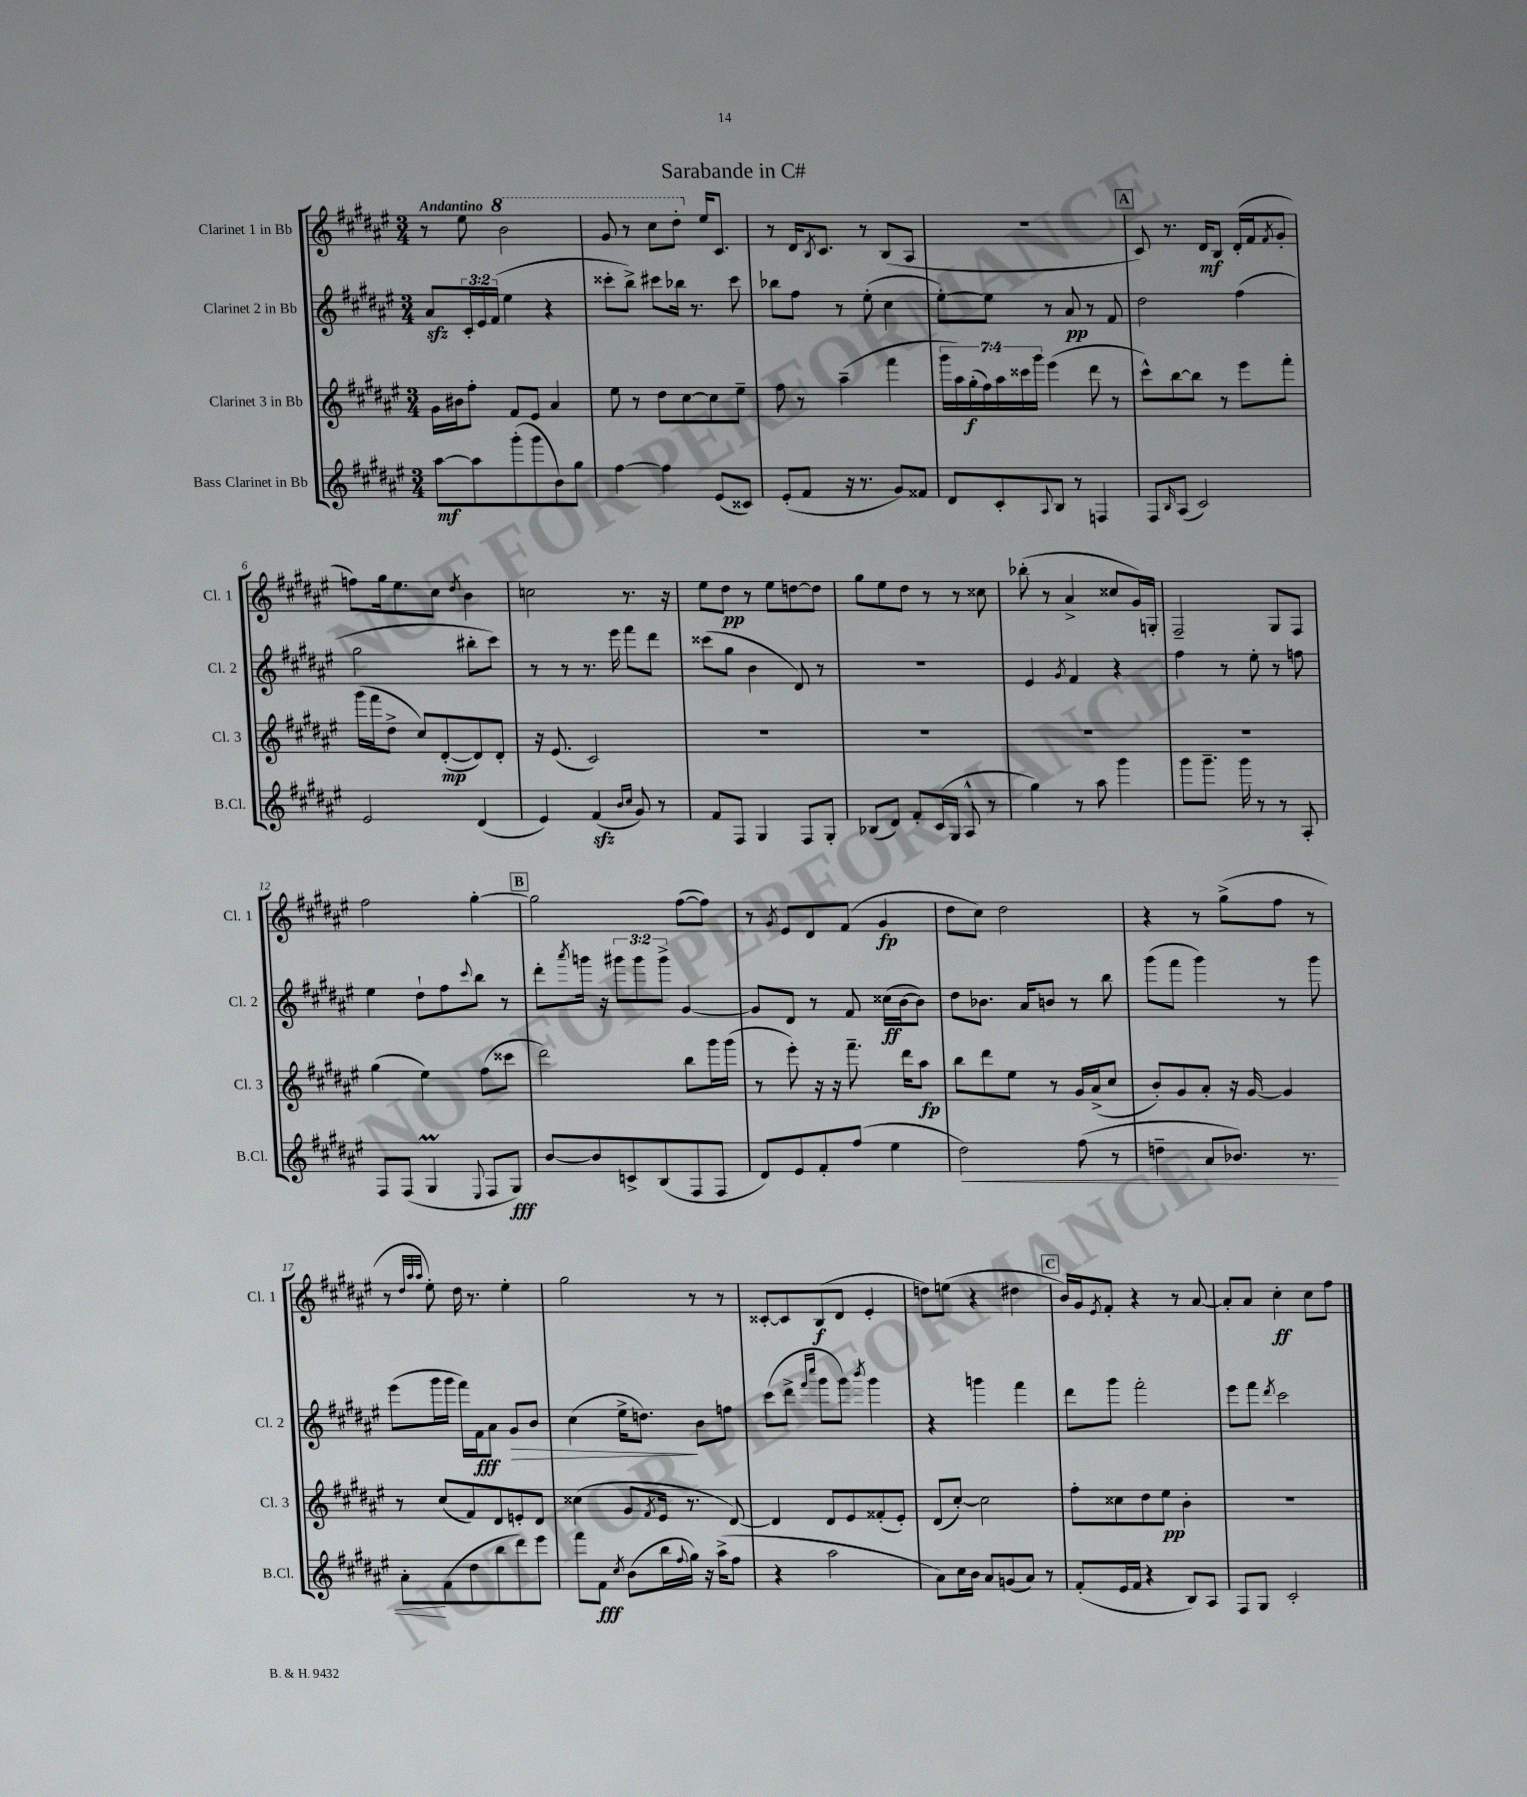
\header { title = "Sarabande in C#" }
<<
\new StaffGroup <<
\new Staff = "s0" \with { instrumentName = "Clarinet 1 in Bb" shortInstrumentName = "Cl. 1" } {
    \clef treble \key fis \major \numericTimeSignature \time 3/4 \tempo "Andantino"
    r8 eis''8 \ottava #1 b''2 |
    gis''8 r8 cis'''8 dis'''8-. \ottava #0 eis''16 cis'8. |
    r8 dis'16 \acciaccatura { b8 } cis'8. r8 b8( ais8 |
    R2. |
    \mark \markup { \box "A" } cis'8) r8. dis'16\mf b8 dis'16-.( fis'16 \acciaccatura { fis'8 } gis'8-. |
    f''8) gis''16 eis''8. cis''8 \acciaccatura { dis''8 } b'4 |
    c''2 r8. r16 |
    eis''8 dis''8\pp r8 eis''8 d''8~ d''8 |
    gis''8 eis''8 dis''8 r8 r8 cisis''8 |
    bes''8-.( r8 ais'4-> cisis''8 gis'16) g16-. |
    fis2-- gis8 fis8 |
    fis''2 gis''4~-. |
    \mark \markup { \box "B" } gis''2 fis''8~( fis''8) |
    r8 \acciaccatura { gis'8 } eis'8 dis'8 fis'8( gis'4\fp |
    dis''8 cis''8) dis''2 |
    r4 r8 gis''8->( fis''8 r8 |
    r8 \grace { dis''32 ais''32 ais''32 } eis''8-.) dis''16 r8. eis''4-. |
    gis''2 r8 r8 |
    cisis'8~-. cisis'8 b8\f( dis'8 eis'4-. |
    d''8) e''8( r4 dis''4 |
    \mark \markup { \box "C" } b'16) gis'16 \acciaccatura { eis'8 } fis'8-. r4 r8 ais'8~ |
    ais'8-. ais'8 cis''4-.\ff cis''8 fis''8 \bar "|." |
}
\new Staff = "s1" \with { instrumentName = "Clarinet 2 in Bb" shortInstrumentName = "Cl. 2" } {
    \clef treble \key fis \major \numericTimeSignature \time 3/4 \override Staff.TupletNumber.text = #tuplet-number::calc-fraction-text
    ais'8\sfz \tuplet 3/2 { cis'16-. eis'16 fis'16( } eis''4 r4 |
    cisis'''8-. b''8->) cis'''8 bes''16 r8. cis'''8 |
    bes''8 fis''8 r8 eis''8-.( cis''4 |
    eis''8~-.) eis''8 r8 ais'8\pp r8 fis'8 |
    \mark \markup { \box "A" } dis''2 fis''4( |
    gis''2 bis''8-. cis'''8) |
    r8 r8 r8. eis'''16 fis'''8 dis'''8 |
    cisis'''8( gis''8 b'4 dis'8) r8 |
    R2. |
    eis'4 \acciaccatura { gis'8 } fis'4 r4 |
    fis''4 r8 eis''8-. r8 f''8 |
    eis''4 dis''8-! fis''8 \appoggiatura { cis'''8 } b''8 r8 |
    \mark \markup { \box "B" } dis'''8-. \acciaccatura { ais'''8 } g'''16 r16 \tuplet 3/2 { gis'''8 gis'''8 gis'''8-> } gis'4~ |
    gis'8 dis'8 r8 fis'8 cisis''16\ff( b'16~ b'8) |
    dis''8 bes'8. ais'16 b'8 r8 b''8 |
    gis'''8( fis'''8 gis'''4) r8 gis'''8 |
    eis'''8( gis'''16 gis'''16 fis'''16) fis'16\fff ais'8 gis'8\> b'8 |
    cis''4( eis''16-> d''8.\!) b'8 f''8 |
    cis'''8( dis'''8-> \grace { fis'''16 cis''''16 } gis'''8 gis'''8) \acciaccatura { b'''8 } gis'''4 |
    r4 g'''4 fis'''4 |
    \mark \markup { \box "C" } dis'''8 gis'''8 fis'''2-. |
    eis'''8 fis'''8 \acciaccatura { dis'''8 } cis'''2 \bar "|." |
}
\new Staff = "s2" \with { instrumentName = "Clarinet 3 in Bb" shortInstrumentName = "Cl. 3" } {
    \clef treble \key fis \major \numericTimeSignature \time 3/4 \override Staff.TupletNumber.text = #tuplet-number::calc-fraction-text
    gis'16 bis'16 fis''8-. fis'8 eis'8 ais'4 |
    eis''8 r8 dis''8 cis''8~ cis''8 eis''8-- |
    fis''8 r8 ais''4--( fis'''4 |
    \tuplet 7/4 { gis'''16 ais''16) gis''16-.\f( fis''16) ais''16 cisis'''16 gis'''16 } eis'''4( dis'''8 r8 |
    \mark \markup { \box "A" } cis'''8-^) b''8~ b''8 r8 eis'''8 fis'''8-. |
    gis'''16( fis'''16 dis''8-> cis''8) dis'8~-.\mp( dis'8) dis'8-. |
    r16 eis'8.( cis'2) |
    R2. |
    R2. |
    R2. |
    R2. |
    gis''4( eis''4) fis''8( cisis'''8 |
    \mark \markup { \box "B" } dis'''2) b''8 gis'''16 gis'''16( |
    r8 eis'''8-.) r16 r16 fis'''8.-- dis'''16 ais''8\fp |
    b''8 dis'''8 eis''8 r8 gis'16 ais'16->( cis''8 |
    b'8-.) gis'8 ais'8-. r16 gis'16~ gis'4 |
    r8 cis''8( fis'8) dis'8 e'8-. dis'8 |
    cisis''4( gis'8 \acciaccatura { fis'8 } eis'16 r8. dis'8~) |
    dis'4 dis'8 eis'8 fisis'8-.( eis'8-.) |
    dis'8( cis''8~-.) cis''2 |
    \mark \markup { \box "C" } fis''8-. cisis''8 dis''8 eis''8\pp b'4-. |
    R2. \bar "|." |
}
\new Staff = "s3" \with { instrumentName = "Bass Clarinet in Bb" shortInstrumentName = "B.Cl." } {
    \clef treble \key fis \major \numericTimeSignature \time 3/4
    ais''8~\mf ais''8 gis'''8-.( gis'''8 b'8) gis''8 |
    fis''4~ fis''4 eis'8( cisis'8) |
    eis'8-.( fis'8 r16 r8. gis'8) fisis'8 |
    dis'8 cis'8-. \appoggiatura { ais8 } b8 r8 f4 |
    \mark \markup { \box "A" } fis8 \grace { b16 } ais8( cis'2) |
    eis'2 dis'4( |
    eis'4) fis'4\sfz( \grace { b'16 cis''16 } gis'8) r8 |
    fis'8 fis8 gis4 fis8 gis8-. |
    bes8( dis'8) fis'8-. cis'16( gis16 ais8-^ r8 |
    gis''4) r8 ais''8 gis'''4 |
    gis'''8 gis'''8.-- gis'''16 r8 r8 ais8-. |
    fis8 fis8( gis4\prall \appoggiatura { eis8 } fis8 gis8\fff) |
    \mark \markup { \box "B" } b'8~ b'8 c'8-> b8( fis8 fis8 |
    dis'8) eis'8 fis'8-. fis''8( eis''4 |
    dis''2\<) fis''8( r8 |
    d''4-- ais'8 bes'8.) r8. |
    ais'8-.\! fis'8( dis''8 b''8 dis'''8) eis'''8 |
    fis'''8 fis'8\fff \acciaccatura { cis''8 } b'8( b''16 \appoggiatura { fis''8 } gis''16) r16 ais''16->( fis''8 |
    r4 ais''2 |
    ais'8) cis''16 b'16 ais'8 g'8( ais'8) r8 |
    \mark \markup { \box "C" } fis'8-.( eis'16 fis'16 r4 b8) ais8 |
    fis8 gis8 cis'2-. \bar "|." |
}
>>
>>
